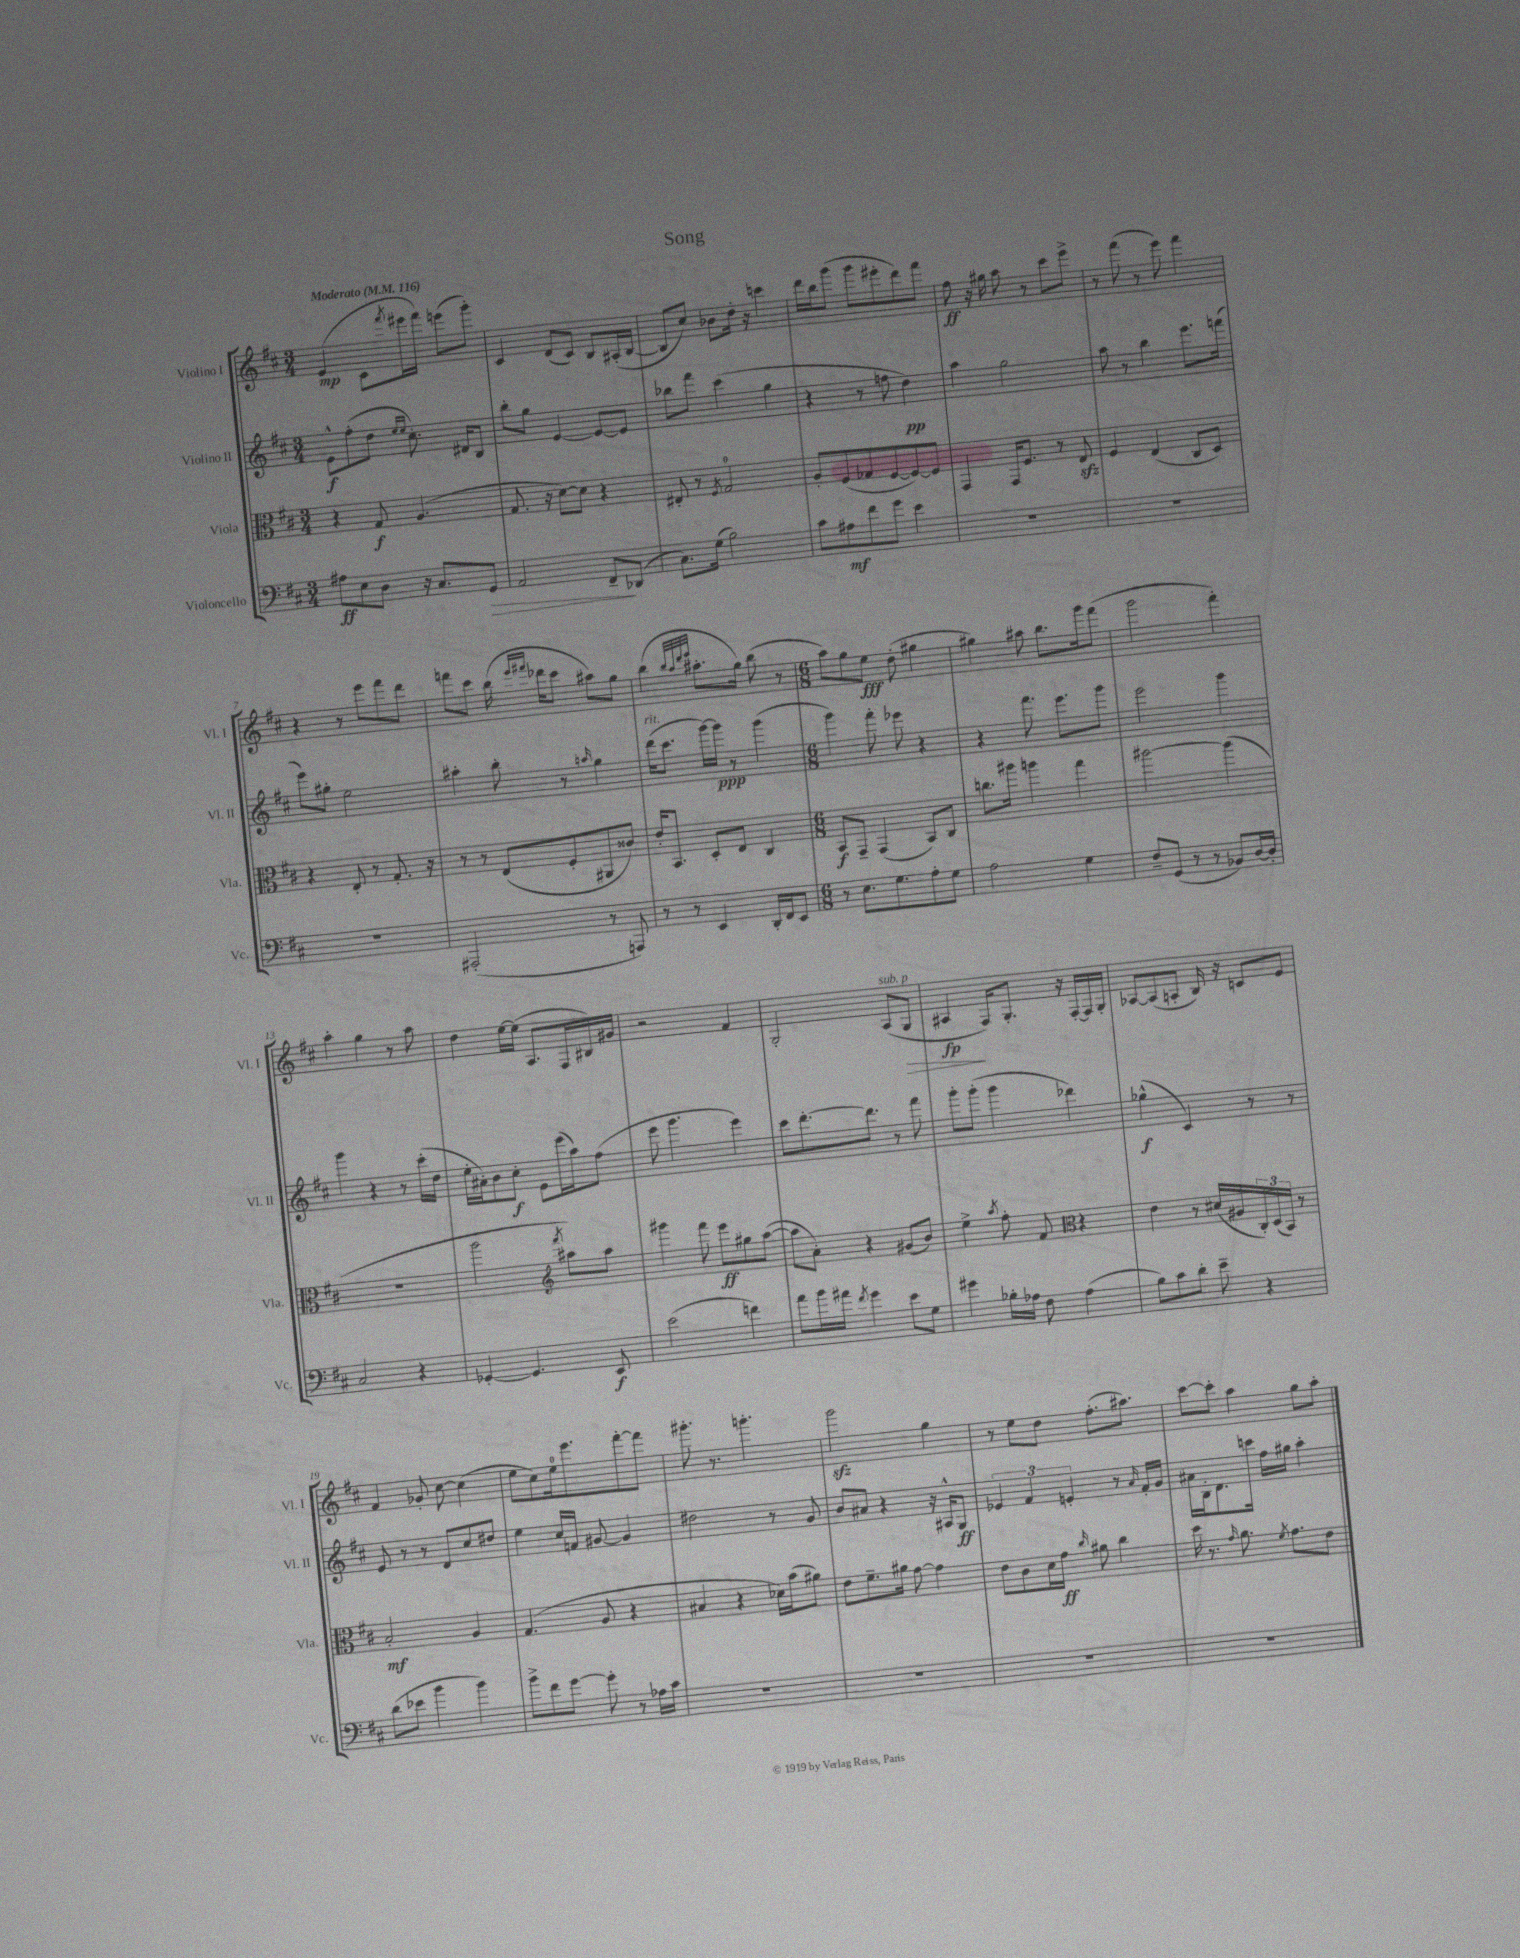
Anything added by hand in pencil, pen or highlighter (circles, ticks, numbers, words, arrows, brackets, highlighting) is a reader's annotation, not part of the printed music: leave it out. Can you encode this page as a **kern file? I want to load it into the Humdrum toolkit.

**kern	**kern	**kern	**kern
*staff4	*staff3	*staff2	*staff1
*clefF4	*clefC3	*clefG2	*clefG2
*k[f#c#]	*k[f#c#]	*k[f#c#]	*k[f#c#]
*M3/4	*M3/4	*M3/4	*M3/4
*MM116	*MM116	*MM116	*MM116
8A#\L	4r	8e^^\L	(4e/
8E\	.	(8ff#'\	.
8D\J	8G/	8dd\J	8c#\L
.	.	16qqee/LL	.
.	.	16qqee/JJ	8qfff#/
16r	(4.A/	8.cc#'\)	16eee#\L
8.C#/L	.	.	16fff#\JJ)
.	.	.	(8eee\L
.	.	16d#/LK	.
8GG/J	.	8B/J	8ggg'\J)
=	=	=	=
2AA/	8.G/	8bb'\L	4c#/
.	.	8gg\J	.
.	16r	.	.
.	[8d\L)	[4e/	(8d/L
.	8d\]J	.	8c#/J)
8FF#~/L	4r	8e/_L	8B/L
(8DD-/J	.	8e/]J	(16A#'/L
.	.	.	[16B/JJ
=	=	=	=
8.C#\L)	8E#'/	8bb-\L	8B/]L
.	8r	8fff#\J	8cc#/J)
(16G\Jk	.	.	.
.	8qF#/	.	.
2B\)	2G/	(4ccc#\	8b-\L
.	.	.	16dd'\Jk
.	.	.	16r
.	.	4gg\	4ccc\
=	=	=	=
8c#\L	8A'/L	4r	16ddd\LL
.	.	.	16bb\J
8A#\	(8F#/	.	(8ggg\J
8f#\	8G-/	8r	8ggg\L
8g\J	[8F#/	8ff\	8eee#'\
4e\	8F#/_)	4dd\)	8ddd\)
.	8F#/]J	.	8fff#\J
=	=	=	=
2.r	4GG/	4aa\	8ff#\
.	.	.	16r
.	.	.	16gg#\
.	16GG/LK	2gg\	8aa\
.	8.F#/J	.	.
.	.	.	8r
.	8r	.	8ccc#\L
.	8E/	.	8eee^\J
=	=	=	=
2.r	4F#/	8aa\	8r
.	.	8r	(8fff#\
.	(4E/	4bb\	8r
.	.	.	8eee\)
.	8C#/L	8.eee\L	4fff#\
.	8D/J)	.	.
.	.	(16fff\Jk	.
=	=	=	=
2.r	4r	8eee\L)	4r
.	.	8gg#'\J	.
.	8E'/	2ee\	8r
.	8r	.	8eee\L
.	8.G'/	.	8fff#\
.	.	.	8ddd\J
.	16r	.	.
=	=	=	=
(2AAA#'/	8r	4aa#'\	8fff\L
.	8r	.	8ccc#\J
.	(8E/L	8bb'\	(16bb\
.	.	.	16qqeee/LL
.	.	.	16qqfff#/JJ
.	.	.	16ddd-\LK
.	8F#'/	8r	8ccc#\J
.	.	16qqaa/	.
8r	8AA#/	4gg\	8aa#\L)
8AAA/)	8c##/J)	.	8gg\J
=	=	=	=
8r	16e'/LK	(16ddd\LK	(4bb\
.	8.BB/J	8.ccc#\J	.
8r	.	.	.
.	.	.	32qqbb/LLL
.	.	.	32qqaa/
.	.	.	32qqddd/
.	.	.	32qqeee/JJJ
4EE/	8D'/L	[16ggg\LL)	8.aa#'\L
.	.	16ggg\]JJ	.
.	8E/J	8r	.
.	.	.	16gg\Jk)
16DD'/LL	4C#/	(4ggg\	(8bb\
16FF#/J	.	.	.
8EE/J	.	.	8r
=	=	=	=
*M6/8	*M6/8	*M6/8	*M6/8
8r	8BB/L	4ggg\)	8aa\L)
8.E\L	8GG~/J	.	8gg\
.	(4GG/	8fff#'\	8ee\J
8.G\	.	.	.
.	.	8eee-\	(8dd'\
8A'\	8BB/L)	4r	4gg#\
8G\J	8C#/J	.	.
=	=	=	=
2A\	8.cc\L	4r	4gg#\)
.	16aa#\Jk	.	.
.	4aa\	8.fff#\	8aa#\
.	.	.	8.bb\L
.	.	8.eee\L	.
4G\	4gg\	.	.
.	.	.	16ggg\k
.	.	8ggg\J	(8fff#\J
=	=	=	=
8F#~/L	[2aa#\	2eee\	2ggg\
(8GG/J	.	.	.
8r	.	.	.
8r	.	.	.
8BB-/L)	(4aa#\]	4ggg\	4fff#'\)
[16D/L	.	.	.
16D'/]JJ	.	.	.
=	=	=	=
2C#/	2.r	4ggg\	4aa'\
.	.	4r	4gg\
4r	.	8r	8r
.	.	(16ccc#'\LL	8aa\
.	.	16dd\JJ	.
=	=	=	=
[4GG-'/	2aa\	16ee'\LL	4dd\
.	.	16a#'\J)	.
.	.	8b\	.
4.GG-/]	.	8cc#'\J	[16ee\LL
.	.	.	(16ee\]JJ
.	.	8e\L	8.A/L
.	8qgg/	.	.
.	8aa#\L)	(16eee\L	.
.	.	16aa\J)	16F#/L
8EE/	8aa#\J	(8ff#\J	16B#/)
.	.	.	16g#/JJ
=	=	=	=
*	*clefG2	*	*
(2e\	4ggg#\	8eee\	2r
.	.	4.ggg\	.
.	8fff#\	.	.
.	8eee\L	.	.
4f\)	8gg#\	4eee\)	4f#/
.	([8aa\J	.	.
=	=	=	=
8a\L	8aa\]L	8ccc#\L	2G'/
16b\L	8a'\J)	[8.ddd'\	.
16a#\JJ	.	.	.
8qf#/	.	.	.
4g\	4r	.	.
.	.	8.ddd\]J	.
8e\L	(8g#/L	8r	(8A/L
8G\J	8b/J)	8fff#\	8G/J
=	=	=	=
4g#\	4ee^\	8ggg'\L	4A#/
.	.	(8ggg'\J	.
.	8qaa/	.	.
16B-'\LL	8ff#'\	4ggg\	16F#/LK)
16A-\JJ	.	.	8.G'/J
8F#\	8f#/	.	.
(4A-\	4r	4ddd-\)	16r
.	.	.	[16F#'/LL
.	.	.	16F#/]
.	.	.	16G'/JJ
=	=	=	=
*	*clefC3	*	*
8B\L)	4e\	(4gg-^^\	[8A-/L
8c#\	.	.	(8A-/]
8d'\J	8r	4c#/)	8A'/J
8e~\	(16d#/LL	.	16B/)
.	16A#/	.	16r
4r	24C#'/)	8r	8c/L
.	(24D/	.	.
.	24BB/JJ)	.	.
.	8r	8r	8e/J
=	=	=	=
(8d\L	2B'/	8e/	4f#/
8e-\J	.	8r	.
4b\	.	8r	8g-'/
.	.	8d/L	[8cc#\
4b\)	4A/	8cc#/	(4cc#\]
.	.	8dd#/J	.
=	=	=	=
8b^\L	(4.G/	4ee\	8ee\L
8f#\	.	.	8cc#\)
[8g\J	.	16cc#/LL	16ee\k
.	.	16f/JJ	8.eee\
8g'\]	8A/	[8g#/	.
8r	4r	4g#/]	[8fff#'\
16A-\LL	.	.	8fff#\]J
16c#\JJ	.	.	.
=	=	=	=
2.r	4B#/	2dd#\	8.ggg#'\
.	.	.	8.r
.	4r	.	.
.	.	.	4.ggg'\
.	16d-\LL)	8r	.
.	(16b\J	.	.
.	8a#\J)	8g/	.
=	=	=	=
2.r	8e\L	8b/L	2ggg\
.	8.f#~\	8a#/J	.
.	.	4r	.
.	16a#\Jk	.	.
.	[8g\	.	.
.	4g\]	16r	4gg\
.	.	16A#^^/LK	.
.	.	8G/J	.
=	=	=	=
2.r	8e\L	6e-/	8r
.	8c#\	.	8ee\L
.	.	6f#/	.
.	16d\L	.	8dd\J
.	16g\JJ	.	.
.	.	6e'/	.
.	16qqcc#/	.	.
.	8a#\	.	(8.ff#'\L
.	4cc#\	8r	.
.	.	.	8.aa#\J)
.	.	16qqa/	.
.	.	16f#'/LL	.
.	.	16g/JJ	.
=	=	=	=
2.r	16dd\	16a#\LL	[8ccc#\L
.	8.r	16B'\J	.
.	.	8.d\	8ccc#'\]J
.	16qqg/	.	.
.	8.a\	.	4aa\
.	.	16ccc\Jk	.
.	.	16ff#\LL	.
.	8qf#/	.	.
.	8.g\L	16gg#\JJ	.
.	.	4aa'\	8gg\L
.	8e\J	.	8aa'\J
==	==	==	==
*-	*-	*-	*-
